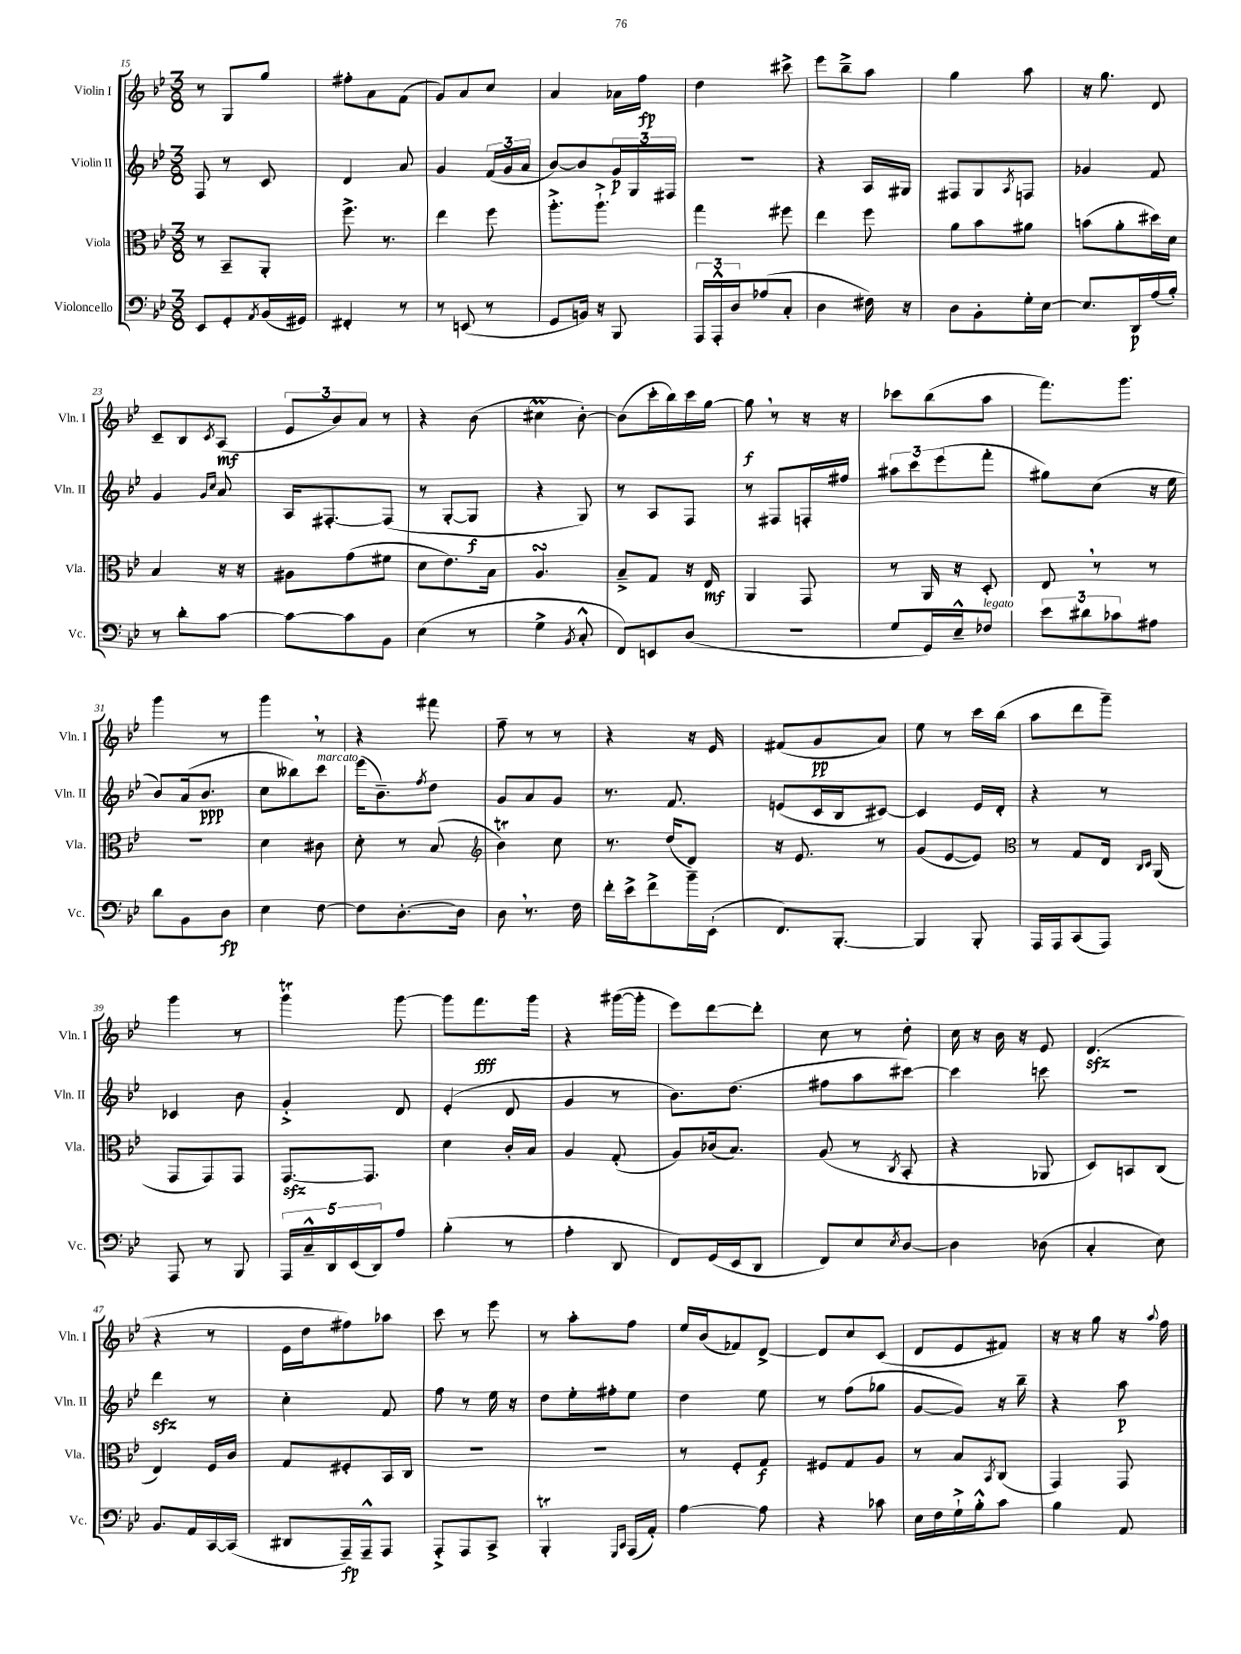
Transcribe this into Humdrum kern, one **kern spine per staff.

**kern	**kern	**kern	**kern
*staff4	*staff3	*staff2	*staff1
*clefF4	*clefC3	*clefG2	*clefG2
*k[b-e-]	*k[b-e-]	*k[b-e-]	*k[b-e-]
*M3/8	*M3/8	*M3/8	*M3/8
8EE-	8r	8F	8r
8GG'	8BB-~	8r	8G
8qAA	.	.	.
(16BB-	8AA'	8c	8gg
16GG#)	.	.	.
=	=	=	=
4FF#'	8.ff^	4d	8ff#'
.	.	.	8a
.	8.r	.	.
8r	.	8a	(8f
=	=	=	=
8r	4ee-	4g	8g)
(8EE	.	.	8a
8r	8ff	(24f	8cc
.	.	24g	.
.	.	24a	.
=	=	=	=
8GG	8.aa'^	[8b-)	4a
16BB)	.	8b-]	.
16r	8.aa`^	.	.
8BBB-	.	24g	16a-
.	.	24G	.
.	.	.	16ff
.	.	24F#	.
=	=	=	=
24AAA	4gg	4.r	4dd
24AAA'^^	.	.	.
24D	.	.	.
(8A-	.	.	.
8C'	8ff#	.	8ccc#^
=	=	=	=
4D	4ee-	4r	8eee-
.	.	.	8bb-~^
16F#)	8ff	16A	8aa
16r	.	16G#	.
=	=	=	=
8D	8a	8F#	4gg
8BB-'	8b-	8G	.
.	.	8qA	.
16G'	8a#	8F	8aa
[16E-	.	.	.
=	=	=	=
8.E-]	(8b	4g-	16r
.	.	.	8.gg
.	8a'	.	.
16DD	.	.	.
(16A	16dd#)	8f	8d
16B-')	16d	.	.
=	=	=	=
8r	4B-	4g	8c~
8d'	.	.	8B-
.	.	16qqg	.
.	.	16qqcc	8qc
[8c	16r	8a	(8A
.	16r	.	.
=	=	=	=
8c_	8A#	16A	12e-
.	.	[8.F#'	.
.	.	.	12b-)
8c]	(8g	.	.
.	.	.	12a
8BB-	8f#	(8F#]	8r
=	=	=	=
(4E-	8d	8r	4r
.	8.e-)	[8G'	.
8r	.	8G]	(8b-
.	16B-	.	.
=	=	=	=
4G^	4.A	4r	4cc#
8qBB-	.	.	.
8C'^^	.	8G)	[8b-')
=	=	=	=
8FF)	8B-~^	8r	(8b-]
8EE	8G	8A	16ccc'
.	.	.	16bb-)
(8D	16r	8F	16ccc
.	16E-	.	[16gg
=	=	=	=
4.r	4AA	8r	8gg]
.	.	8F#	8r
.	8GG	16F'	16r
.	.	16ff#	16r
=	=	=	=
8G	8r	12aa#	8ccc-
.	.	12ccc	.
16GG)	16AA	.	(8bb-
.	.	(12eee-	.
16E-~^^	16r	.	.
8F-	8D'	8fff'	8aa
=	=	=	=
12e-	8E-	8gg#)	8.fff)
12d#	.	.	.
.	8r	(8cc	.
12c-	.	.	.
.	.	.	8.ggg
8A#	8r	16r	.
.	.	16ee-	.
=	=	=	=
8d	4.r	8b-)	4ggg
8BB-	.	(16a	.
.	.	8.b-	.
8D	.	.	8r
=	=	=	=
4E-	4d	8cc	4ggg
.	.	8bb--)	.
[8F	8c#	8ccc	8r
=	=	=	=
8F]	8d'	(16eee-	4r
.	.	8.b-~)	.
[8.D'	8r	.	.
.	.	8qff	.
.	(8B-	8dd	8fff#
16D]	.	.	.
=	=	=	=
*	*clefG2	*	*
8D	4b-)	8g	8ff~
8.r	.	8a	8r
.	8cc	8g	8r
16F	.	.	.
=	=	=	=
16f'	8.r	8.r	4r
16e-^	.	.	.
8f^	.	.	.
.	(16dd	8.f	.
16b-~	8d)	.	16r
(16EE-`	.	.	16e-
=	=	=	=
8.FF)	16r	(8e	(8f#
.	8.e-	.	.
.	.	16c	8g
[8.BBB-'	.	16B-	.
.	8r	[8c#)	8a)
=	=	=	=
4BBB-]	(8g	4c#]	8ee-
.	[8e-	.	8r
8BBB-'	8e-])	16e-	16ccc
.	.	16d'	(16bb-
=	=	=	=
*	*clefC3	*	*
16AAA	8r	4r	8aa
16AAA	.	.	.
(8CC	8G	.	8ddd
8AAA)	16E-	8r	8ggg~)
.	16qqC	.	.
.	16qqD	.	.
.	(16AA	.	.
=	=	=	=
8AAA	8GG	4c-	4ggg
8r	8GG)	.	.
8BBB-	8GG	8b-	8r
=	=	=	=
20AAA	[8.GG	4g'^	4ggg
20C~^^	.	.	.
20DD	.	.	.
(20EE-	.	.	.
.	8.GG]	.	.
20DD)	.	.	.
8A	.	8d	[8ggg
=	=	=	=
(4B-'	4d	(4e-'	8ggg]
.	.	.	8.fff
8r	16c'	8d	.
.	16B-	.	16ggg
=	=	=	=
4A'	4A	4g	4r
8DD	(8G'	8r	([16ggg#
.	.	.	16ggg#']
=	=	=	=
8FF)	8A)	8.b-)	8eee-)
(16GG	(16c-	.	[8ddd
16EE-	8.B-)	(8.dd	.
8DD	.	.	8ddd']
=	=	=	=
8FF)	(8A	8ff#	8cc
8E-	8r	8aa	8r
8qE-	8qC	.	.
[8D	8BB-'	[8ccc#)	8dd'
=	=	=	=
4D]	4r	4ccc#]	16cc
.	.	.	16r
.	.	.	16b-
.	.	.	16r
(8D-	8AA-	8ccc	8e-
=	=	=	=
4C'	8D)	4.r	(4.d
.	8BB	.	.
8E-)	(8C	.	.
=	=	=	=
8.BB-	4E-)	4ddd	4r
16AA	.	.	.
[16CC	16F	8r	8r
(16CC]	16c	.	.
=	=	=	=
8DD#	8G	4cc'	16e-
.	.	.	16dd
16AAA~)	8F#'	.	8ff#)
16AAA~^^	.	.	.
8AAA	16BB-	8f	8aa-
.	16C	.	.
=	=	=	=
8AAA'^	4.r	8ff	8ccc
8AAA	.	8r	8r
8CC^	.	16ee-	8eee-
.	.	16r	.
=	=	=	=
4BBB-'	4.r	8dd	8r
.	.	16ee-'	8aa'
.	.	16ff#'	.
16qqGGG	.	.	.
16qqCC	.	.	.
(16AAA	.	8ee-	8ff
16AA')	.	.	.
=	=	=	=
[4A	8r	4dd	16ee-
.	.	.	(16b-
.	8F'	.	8f-)
8A]	8G	8ee-	[8d^
=	=	=	=
4r	8F#	8r	8d]
.	8G	(8ff	8cc
8c-	8A	8gg-	(8c
=	=	=	=
16E-	8r	[8g	8d
16F	.	.	.
16G`^	8B-	8g])	8e-
16B-'^^	.	.	.
.	8qBB-	.	.
8c	(8C	16r	8f#)
.	.	16bb-~	.
=	=	=	=
4B-	4GG)	4r	16r
.	.	.	16r
.	.	.	8gg
8AA	8GG	8aa	16r
.	.	.	8qqaa
.	.	.	16ff
==	==	==	==
*-	*-	*-	*-
